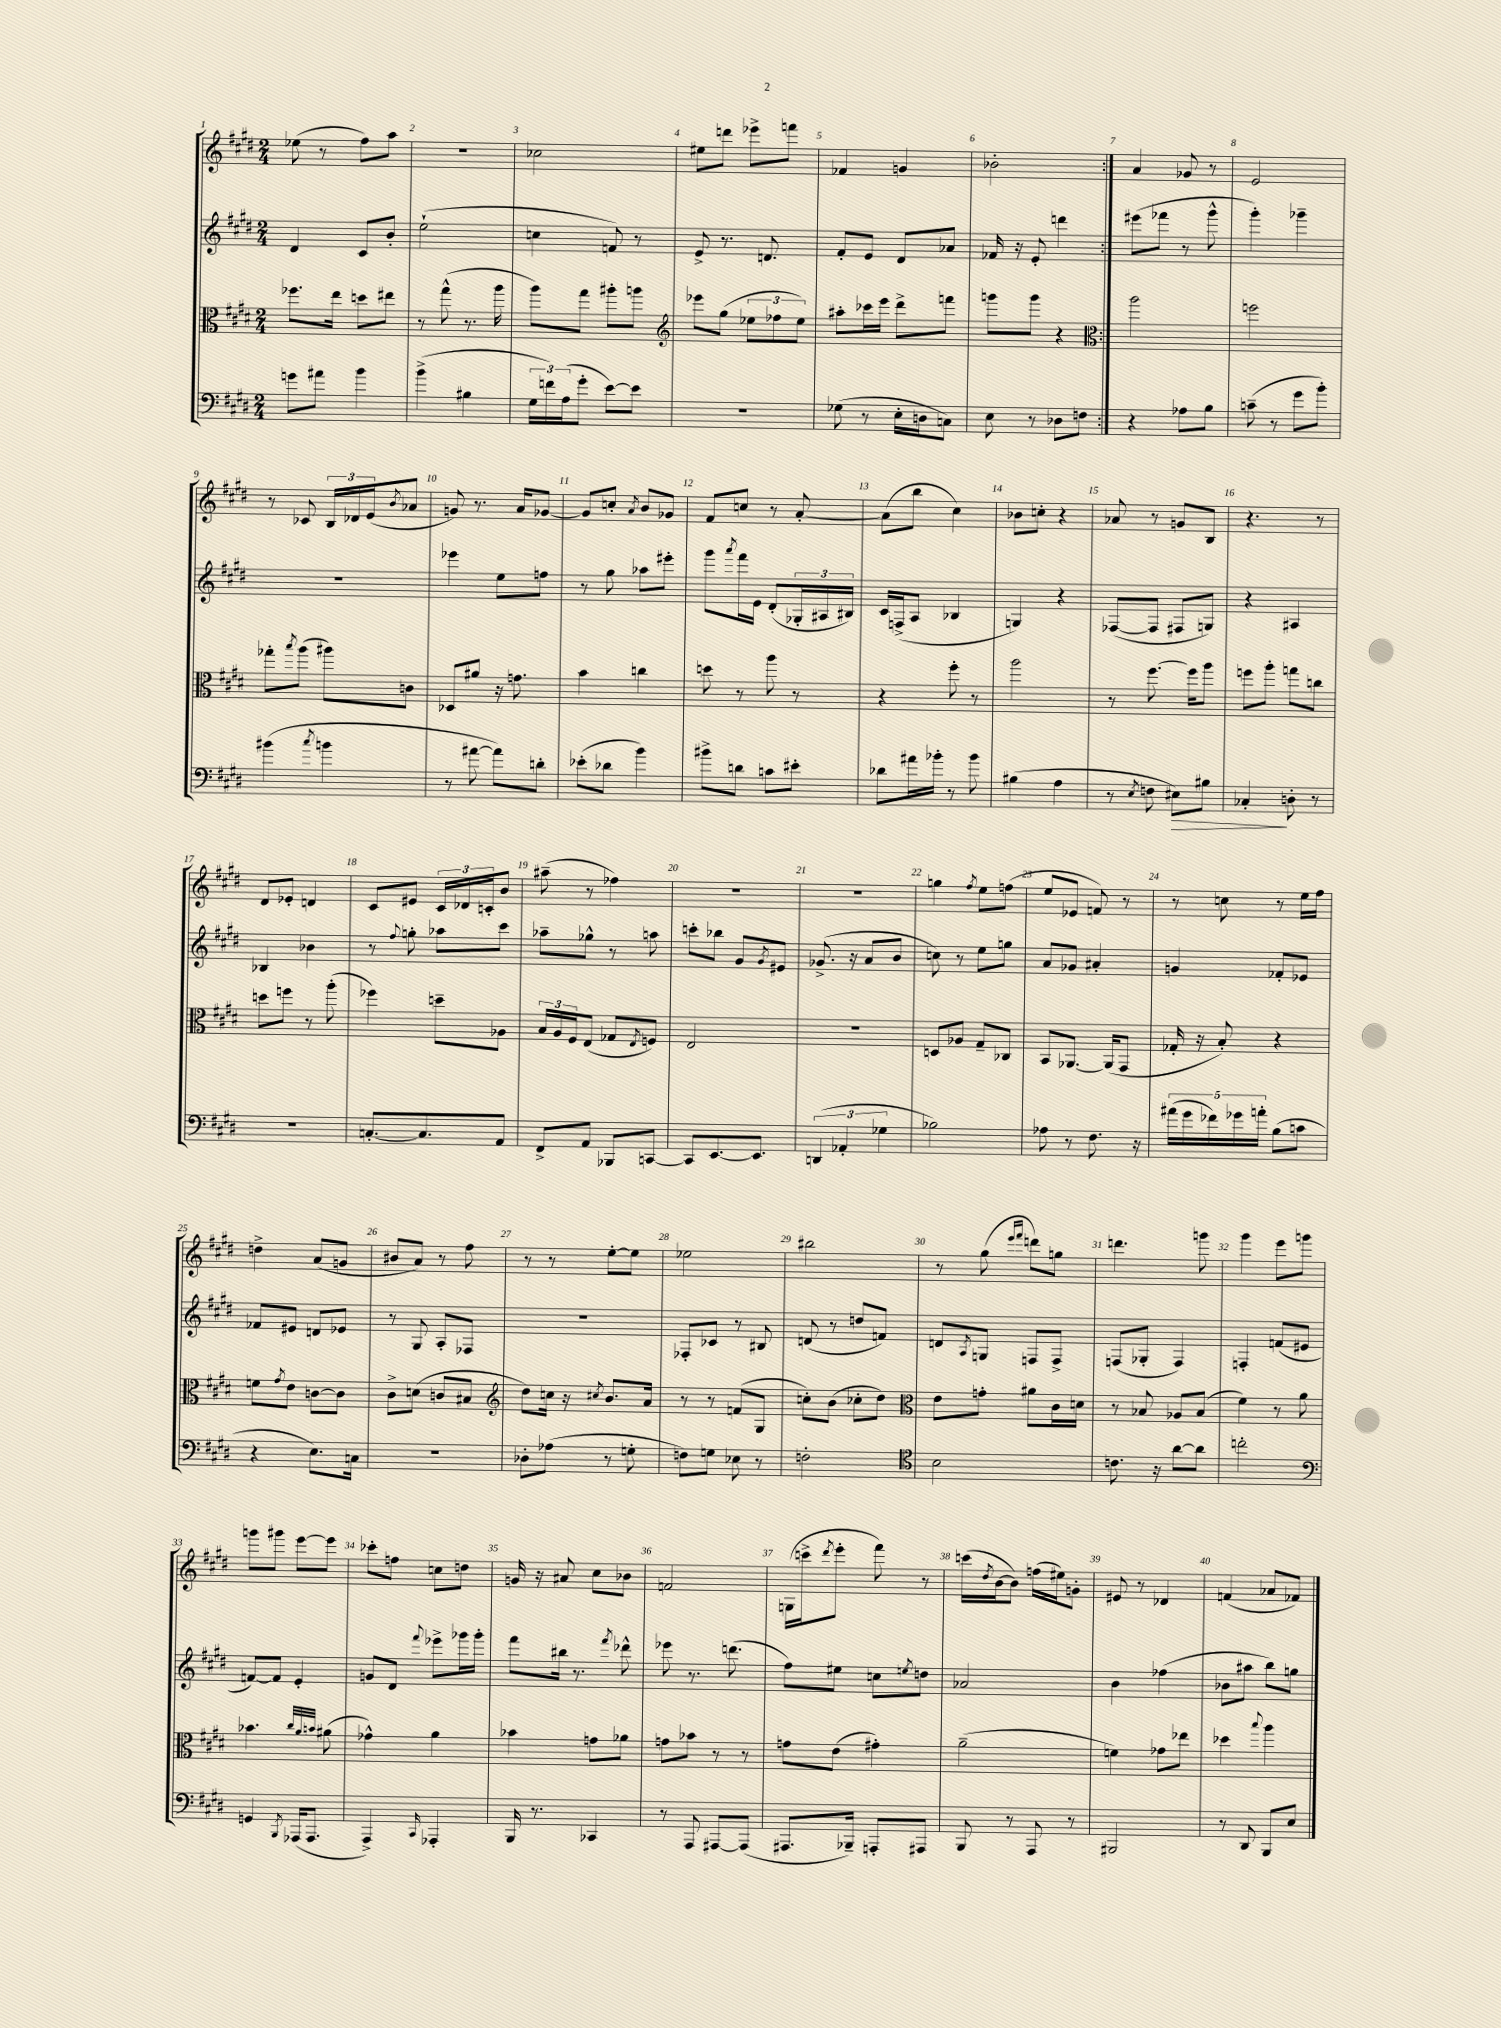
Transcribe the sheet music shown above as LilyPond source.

<<
\new StaffGroup <<
\new Staff = "s0" {
    \clef treble \key e \major \numericTimeSignature \time 2/4
    \repeat volta 2 { ees''8( r8 fis''8) a''8 |
    r2 |
    ces''2 |
    eis''8 d'''8 ees'''8-> f'''8 |
    fes'4 g'4 |
    bes'2-. | }
    a'4 ges'8 r8 |
    e'2 |
    r8 ces'8 \tuplet 3/2 { b16 des'16 e'16( } \acciaccatura { b'8 } aes'8 |
    g'8) r8. a'16 ges'8~ |
    ges'8 c''8-. \acciaccatura { a'8 } b'8 ges'8 |
    fis'8 c''8 r8 a'8~-. |
    a'8( b''8 cis''4) |
    bes'8 c''8-. r4 |
    aes'8 r8 g'8 b8 |
    r4. r8 |
    dis'8 ees'8-. d'4 |
    cis'8 eis'8 \tuplet 3/2 { cis'16 des'16 c'16-. } b'8 |
    ais''8--( r8 fes''4) |
    r2 |
    R2 |
    g''4 \acciaccatura { fis''8 } e''8 f''8( |
    e''8 ees'8 f'8) r8 |
    r8 c''8 r8 e''16 fis''16 |
    d''4-> a'8( g'8 |
    bis'8 a'8) r8 fis''8 |
    r8 r8 e''8~-. e''8 |
    ees''2 |
    bis''2 |
    r8 gis''8( \grace { e'''16 fis'''16 } d'''8) g''8 |
    d'''4. g'''8 |
    gis'''4 e'''8 g'''8 |
    g'''8 gis'''8 e'''8~ e'''8 |
    ces'''8-. f''8 c''8 d''8 |
    g'16 r16 ais'8 cis''8 bes'8 |
    f'2 |
    g16( c'''16-> \acciaccatura { dis'''8 } e'''8-. fis'''8) r8 |
    c'''16( \acciaccatura { dis''8 } b'16~ b'8) f''16( eis''16) g'8-. |
    eis'8 r8 des'4 |
    f'4( aes'8 fes'8) \bar "|." |
}
\new Staff = "s1" {
    \clef treble \key e \major \numericTimeSignature \time 2/4
    \repeat volta 2 { dis'4 cis'8 b'8-. |
    e''2-!( |
    c''4 f'8) r8 |
    e'8-> r8. d'8. |
    fis'8-. e'8 dis'8 aes'8 |
    fes'16 r16 e'8-. d'''4 | }
    eis'''8( fes'''8 r8 gis'''8-^ |
    gis'''4-.) ges'''4-- |
    R2 |
    ees'''4 e''8 f''8 |
    r8 gis''8 aes''8 eis'''8-. |
    gis'''8 \acciaccatura { a'''8 } fis'''16 e'16 dis'8-.( \tuplet 3/2 { ges16-. ais16 bis16) } |
    cis'16 f16->( a8 bes4 |
    g4) r4 |
    fes8~( fes8 fis8 g8) |
    r4 ais4 |
    bes4 bes'4 |
    r8 \appoggiatura { fis''8 } g''8-. aes''8 cis'''8 |
    aes''8-- ges''8-^ r8 a''8 |
    c'''8-. bes''8 gis'8 \acciaccatura { gis'8 } eis'8 |
    ges'8.->( r16 a'8 b'8 |
    c''8) r8 e''8 g''8 |
    a'8 ges'8 ais'4-. |
    g'4 fes'8-. ees'8 |
    fes'8 eis'8 d'8 ees'8 |
    r8 gis8 a8-. fes8 |
    r2 |
    fes8-. ces'8 r8 bis8 |
    d'8( r8 d''8 f'8) |
    d'8 \acciaccatura { a8 } g8 f8 f8-> |
    f8( ges8-. f4) |
    f4-. f'8( eis'8 |
    f'8~) f'8 e'4-. |
    g'8 dis'8 \appoggiatura { fis'''8 } ees'''8-> ges'''16 ges'''16-. |
    fis'''8 bis''16 r8. \acciaccatura { fis'''8 } des'''8-^ |
    ees'''8 r8. d'''8.( |
    fis''8) eis''8 c''8 \acciaccatura { e''8 } d''8 |
    aes'2 |
    b'4 fes''4( |
    bes'8 ais''8 b''8) g''8 \bar "|." |
}
\new Staff = "s2" {
    \clef alto \key e \major \numericTimeSignature \time 2/4
    \repeat volta 2 { fes''8. e''16 d''8 eis''8 |
    r8 gis''8-^( r8. a''16 |
    a''8) gis''8 ais''8-. a''8 |
    \clef treble ees'''8 gis''8( \tuplet 3/2 { ees''8 fes''8 ees''8) } |
    ais''8-. ces'''16 e'''16 dis'''8-> f'''8 |
    g'''8 g'''8 r4 | }
    \clef alto a''2 |
    f''2 |
    ges''8-. \acciaccatura { b''8 } a''8( ais''8) c'8 |
    des8 ais'8 r16 g'8. |
    b'4 c''4 |
    d''8 r8 a''8 r8 |
    r4 fis''8-. r8 |
    a''2 |
    r8 fis''8.~ fis''16 a''8 |
    f''8 a''8-. g''8 c''8 |
    d''8 f''8 r8 a''8-.( |
    fes''4) d''8-- aes8 |
    \tuplet 3/2 { b16 a16 fis16 } e8( ges8 \acciaccatura { e8 } f8) |
    e2 |
    r2 |
    d8 aes8 gis8-- ces8 |
    b,8 aes,8.~ aes,16( gis,8 |
    ges16-. r16 b8-.) r4 |
    f'8 \acciaccatura { gis'8 } e'8 c'8~ c'8 |
    cis'8-> d'8( c'8 bis8 |
    \clef treble dis''8) c''16 r16 \acciaccatura { cis''8 } b'8. a'16 |
    r8 r8 f'8( gis8 |
    c''8-.) b'8( ces''8-. dis''8) |
    \clef alto e'8 g'8-. ais'8 cis'16 d'16 |
    r8 bes8 aes8 bes8( |
    fis'4) r8 a'8 |
    bes'4. \grace { cis''32 a'32 b'32 } ais'8( |
    ges'4-^) a'4 |
    bes'4 g'8 aes'8 |
    g'8 bes'8 r8 r8 |
    g'8 e'8( gis'4-.) |
    a'2--( |
    f'4) ges'8 ees''8 |
    des''4 \appoggiatura { b''8 } a''4 \bar "|." |
}
\new Staff = "s3" {
    \clef bass \key e \major \numericTimeSignature \time 2/4
    \repeat volta 2 { g'8 ais'8 b'4 |
    b'4->( bis4 |
    \tuplet 3/2 { gis16 f'16) a16( } gis'8-. e'8~) e'8 |
    r2 |
    ges8( r8 e16-. d16 c8) |
    e8 r8 des8 f8 | }
    r4 aes8 b8 |
    c'8--( r8 gis'8 b'8-.) |
    bis'4( \acciaccatura { cis''8 } b'4 |
    r8 ais'8~ ais'8) d'8-. |
    ees'8-.( des'8 b'4) |
    bis'8-> d'8 c'8 eis'8-. |
    des'8 ais'16 bes'16-. r8 bes'8 |
    bis4( a4 |
    r8 \acciaccatura { e8 } f8 eis8\>) bis8 |
    ces4-.\! d8-. r8 |
    r2 |
    c8.~-. c8. a,8 |
    fis,8-> a,8 bes,,8 c,8~ |
    c,8 e,8.~ e,8. |
    \tuplet 3/2 { d,4( aes,4-. ges4 } |
    bes2) |
    aes8 r8 fis8. r16 |
    \tuplet 5/4 { ais'16( gis'16 fes'16) ges'16 a'16-. } b8( c'8 |
    r4 e8.) c16 |
    R2 |
    des8-. aes8( r8 g8-. |
    f8) g8 ees8 r8 |
    f2-. |
    \clef tenor b2 |
    c'8. r16 a'8~ a'8 |
    c''2-. |
    \clef bass g,4 \acciaccatura { b,,8 } aes,,16( aes,,8. |
    a,,4->) \grace { cis,16 } aes,,4-. |
    b,,16 r8. ces,4 |
    r8 a,,8 ais,,8~ ais,,8( |
    ais,,8. bes,,16--) a,,8-. ais,,8 |
    b,,8 r8 a,,8 r8 |
    bis,,2 |
    r8 dis,8 b,,8 e8 \bar "|." |
}
>>
>>
\layout { \context { \Score \override BarNumber.break-visibility = ##(#f #t #t) barNumberVisibility = #all-bar-numbers-visible } }
